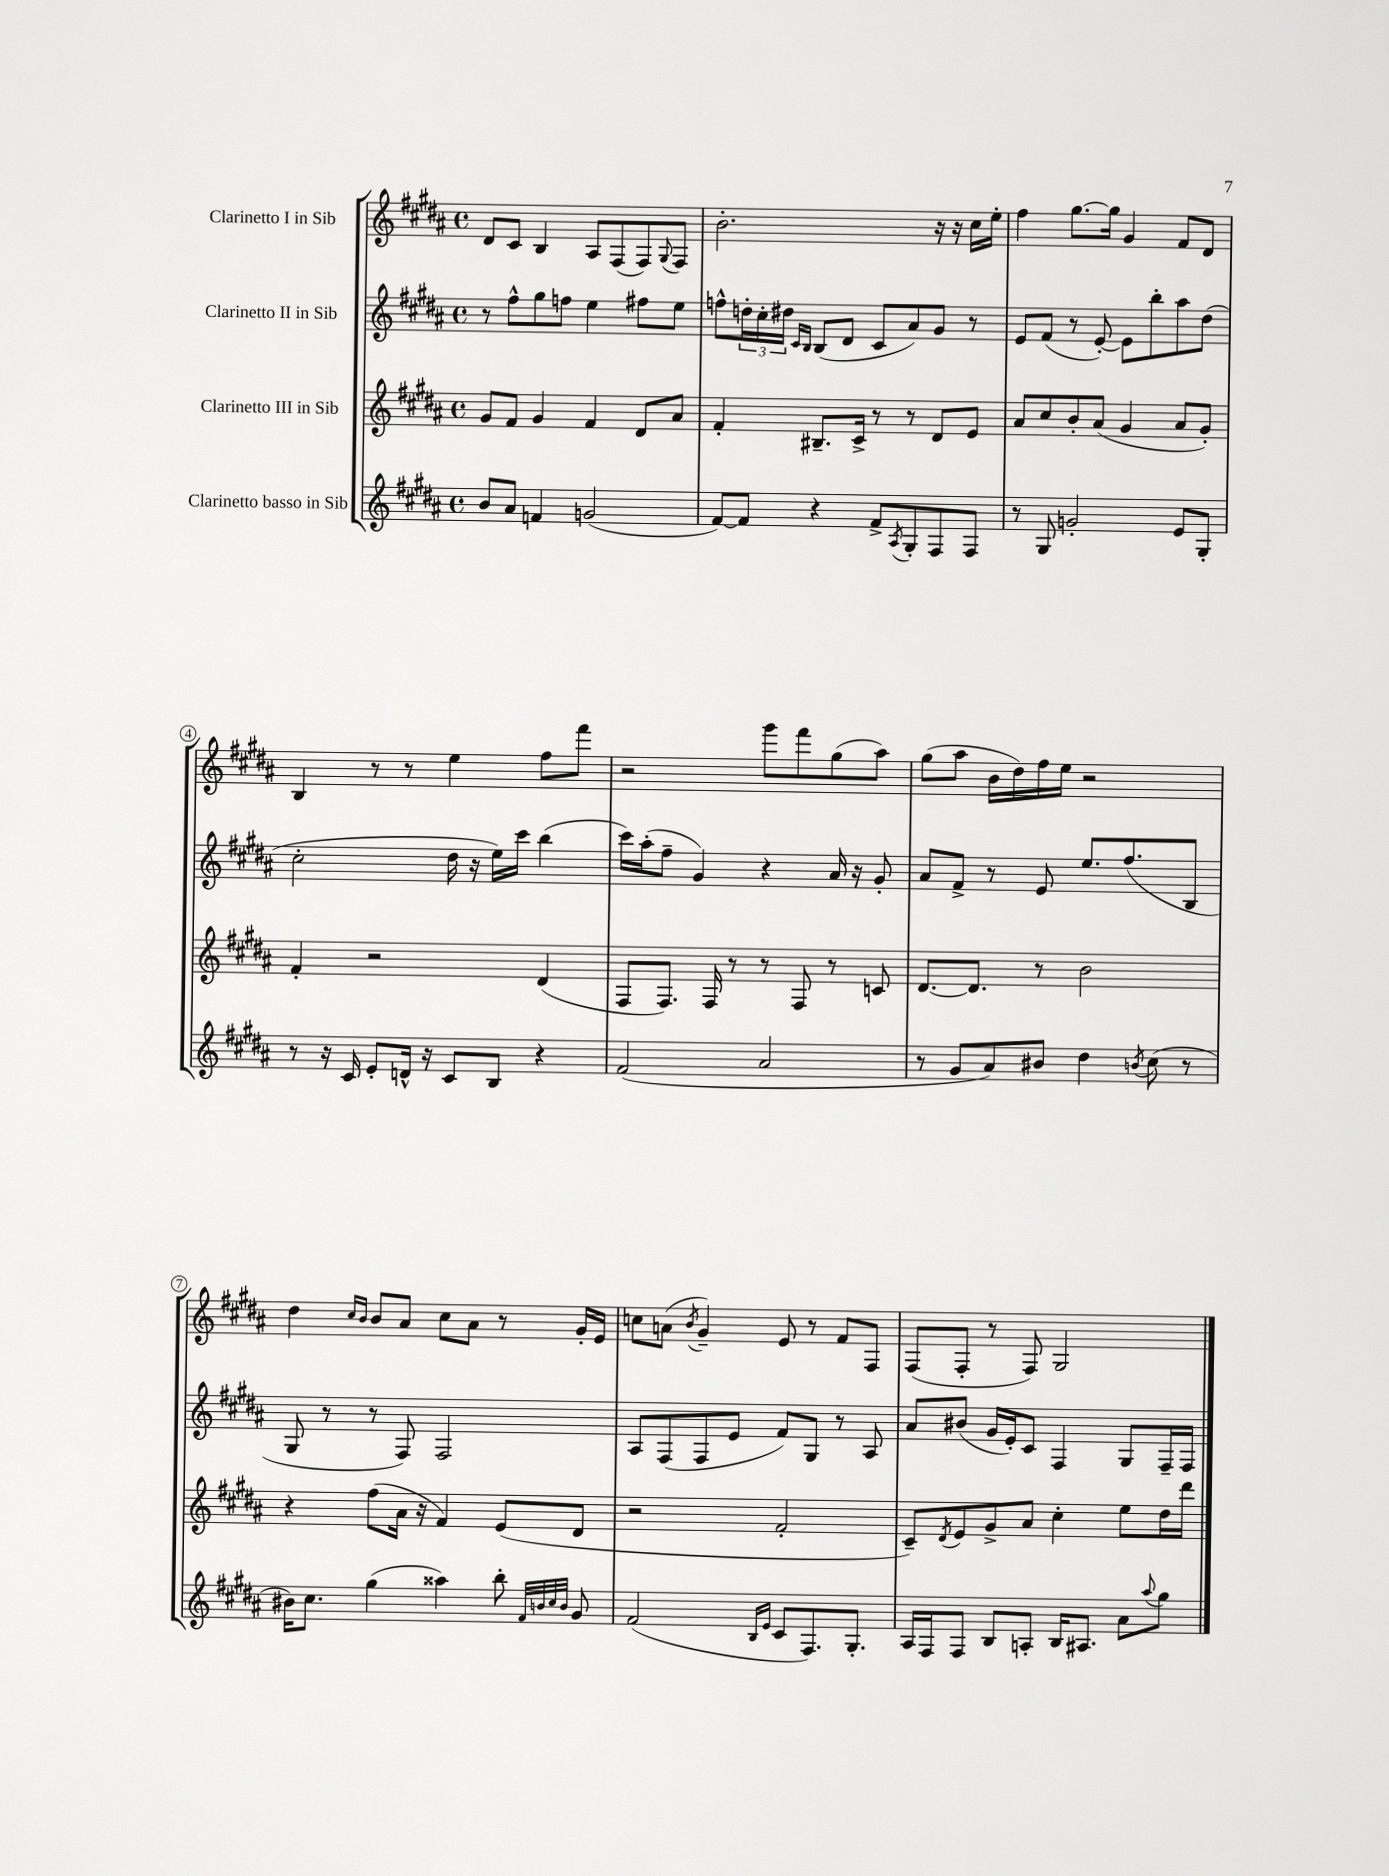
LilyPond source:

<<
\new StaffGroup <<
\new Staff = "s0" \with { instrumentName = "Clarinetto I in Sib" } {
    \clef treble \key b \major \defaultTimeSignature \time 4/4
    dis'8 cis'8 b4 ais8 fis8( fis8) \appoggiatura { gis8 } fis8 |
    b'2.-. r16 r16 cis''16 e''16-. |
    fis''4 gis''8.~ gis''16 gis'4 fis'8 dis'8 |
    b4 r8 r8 e''4 fis''8 fis'''8 |
    r2 gis'''8 fis'''8 gis''8( ais''8) |
    gis''8( ais''8 b'16 dis''16) fis''16 e''16 r2 |
    dis''4 \grace { cis''16 b'16 } b'8 ais'8 cis''8 ais'8 r8 gis'16-. e'16 |
    c''8 a'8( \acciaccatura { b'8 } gis'4--) e'8 r8 fis'8 fis8 |
    fis8( fis8-. r8 fis8) gis2 \bar "|." |
}
\new Staff = "s1" \with { instrumentName = "Clarinetto II in Sib" } {
    \clef treble \key b \major \defaultTimeSignature \time 4/4
    r8 fis''8-^ gis''8 f''8 e''4 fis''8 e''8 |
    f''8-^ \tuplet 3/2 { d''16-. cis''16-. dis''16 } \grace { cis'16 b16 } b8( dis'8 cis'8 ais'8) gis'8 r8 |
    e'8 fis'8( r8 e'8~-.) e'8 b''8-. ais''8 dis''8( |
    cis''2-. dis''16 r16 e''16) cis'''16 b''4( |
    cis'''16) ais''16-.( fis''8-- gis'4) r4 ais'16 r16 gis'8-. |
    ais'8 fis'8-> r8 e'8 e''8. fis''8.( b8 |
    gis8 r8 r8 fis8) fis2 |
    ais8 fis8( fis8 e'8 fis'8) gis8 r8 ais8 |
    ais'8 bis'8( gis'16 e'16-.) cis'8 fis4 gis8 fis16-- fis16 \bar "|." |
}
\new Staff = "s2" \with { instrumentName = "Clarinetto III in Sib" } {
    \clef treble \key b \major \defaultTimeSignature \time 4/4
    gis'8 fis'8 gis'4 fis'4 dis'8 ais'8 |
    fis'4-. bis8.-- cis'16-> r8 r8 dis'8 e'8 |
    ais'8 cis''8 b'8-. ais'8( gis'4 ais'8 gis'8-.) |
    fis'4-. r2 dis'4( |
    fis8 fis8.) fis16 r8 r8 fis8 r8 c'8 |
    dis'8.~ dis'8. r8 b'2 |
    r4 fis''8( ais'16 r16 fis'4) e'8( dis'8 |
    r2 fis'2-. |
    cis'8--) \acciaccatura { dis'8 } e'8 gis'8-> ais'8 cis''4-. e''8 dis''16 dis'''16 \bar "|." |
}
\new Staff = "s3" \with { instrumentName = "Clarinetto basso in Sib" } {
    \clef treble \key b \major \defaultTimeSignature \time 4/4
    b'8 ais'8 f'4 g'2( |
    fis'8~) fis'8 r4 fis'8-> \acciaccatura { ais8 } gis8-. fis8 fis8 |
    r8 gis8 g'2-. e'8 gis8-. |
    r8 r16 cis'16 e'8-. d'16-^ r16 cis'8 b8 r4 |
    fis'2( ais'2 |
    r8 gis'8 ais'8) bis'8 dis''4 \acciaccatura { b'8 } cis''8( r8 |
    bis'16) cis''8. gis''4( aisis''4) b''8-. \grace { fis'32 b'32 cis''32 b'32 } gis'8 |
    fis'2( \grace { b16 e'16 } cis'8 fis8.) gis8.-. |
    ais16 fis16 fis8 b8 a8-. b16 ais8. ais'8 \appoggiatura { ais''8 } gis''8 \bar "|." |
}
>>
>>
\layout { \context { \Score \override BarNumber.stencil = #(make-stencil-circler 0.1 0.3 ly:text-interface::print) } }
